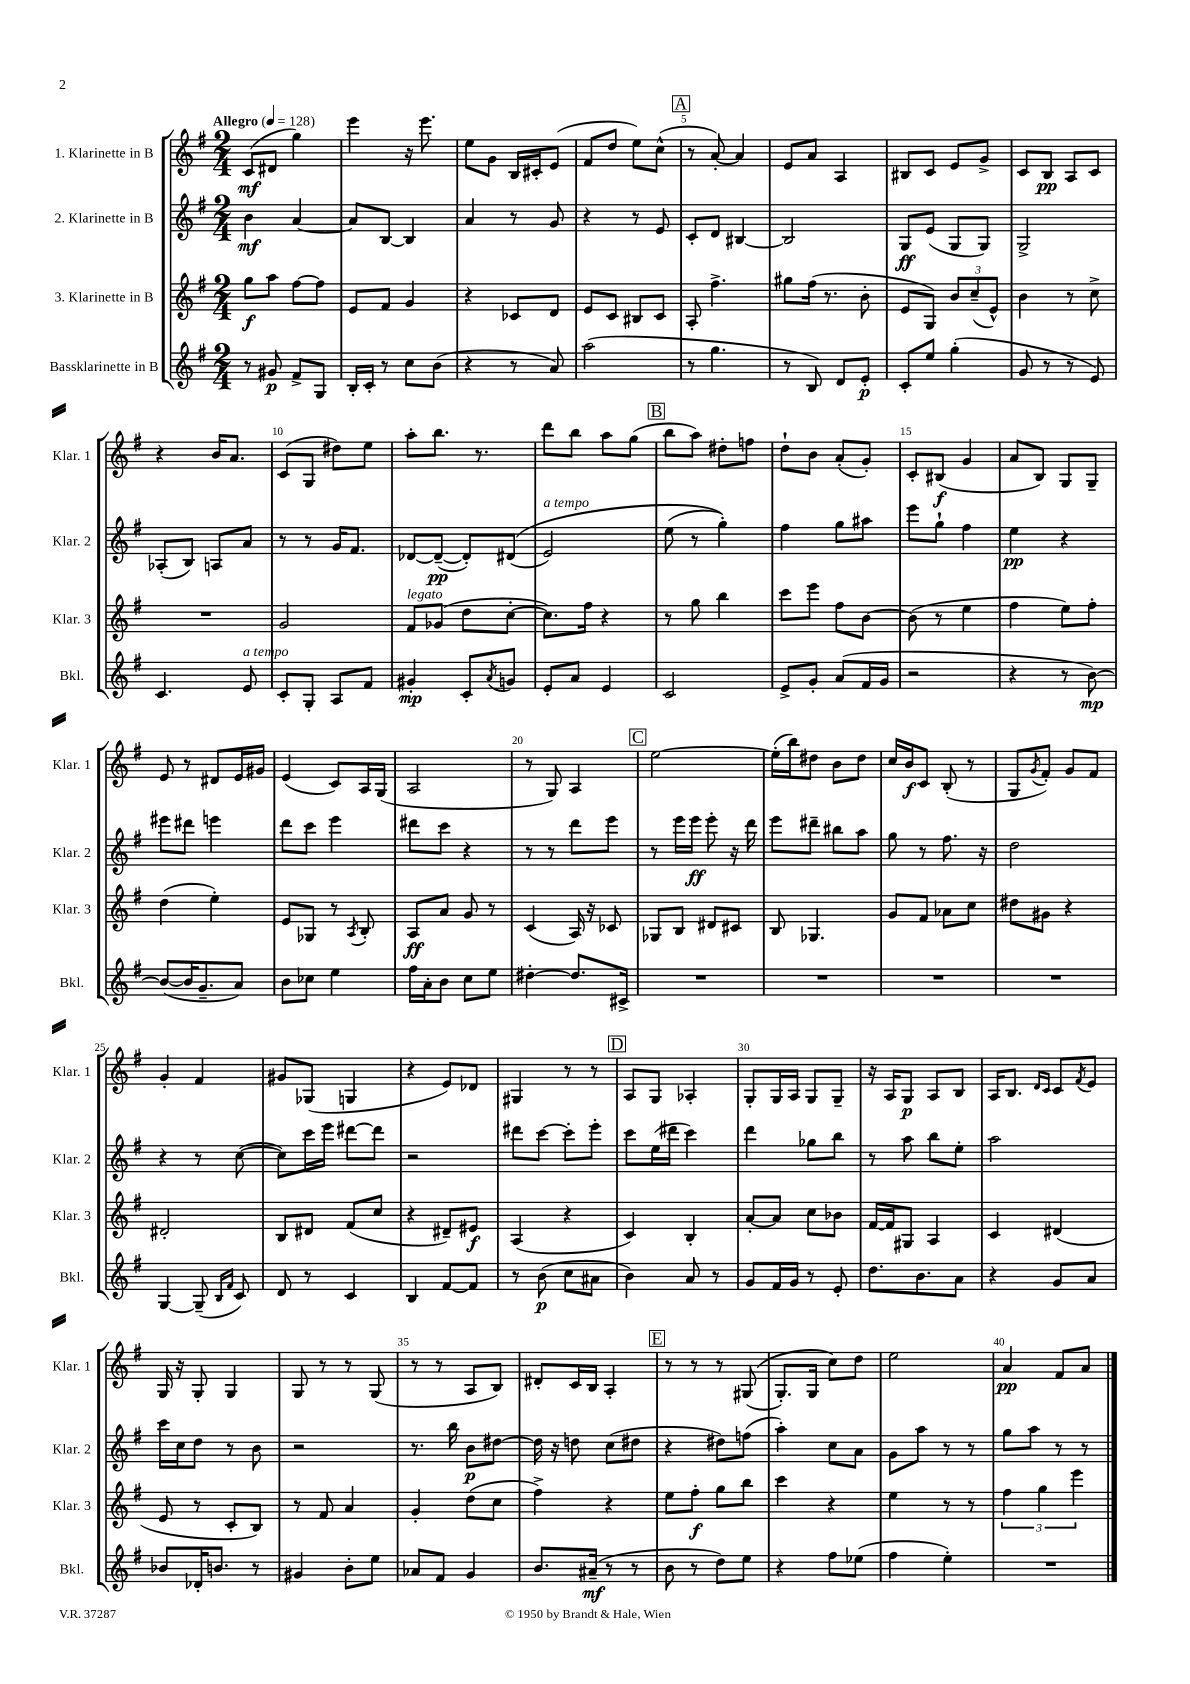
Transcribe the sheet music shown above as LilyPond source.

<<
\new StaffGroup <<
\new Staff = "s0" \with { instrumentName = "1. Klarinette in B" shortInstrumentName = "Klar. 1" } {
    \clef treble \key g \major \numericTimeSignature \time 2/4 \tempo "Allegro" 4 = 128
    c'8\mf( dis'8 g''4) |
    e'''4 r16 e'''8. |
    e''8 g'8 b16 cis'16-. e'8( |
    fis'8 d''8 e''8) c''8-^( |
    \mark \markup { \box "A" } r8 a'8~-.) a'4 |
    e'8 a'8 a4 |
    bis8 c'8 e'8 g'8-> |
    c'8 b8\pp a8 c'8 |
    r4 b'16 a'8. |
    c'8( g8 dis''8) e''8 |
    a''8-. b''8. r8. |
    d'''8 b''8 a''8 g''8( |
    \mark \markup { \box "B" } b''8 a''8) dis''8-. f''8 |
    d''8-! b'8 a'8-.( g'8-.) |
    c'8-. bis8\f( g'4 |
    a'8 b8) g8 g8-- |
    e'8 r8 dis'8 e'16 gis'16 |
    e'4( c'8) a16 g16( |
    a2 |
    r8 g8) a4 |
    \mark \markup { \box "C" } e''2~ |
    e''16-.( b''16) dis''8 b'8 dis''8 |
    c''16 b'16\f c'8 b8-.( r8 |
    g8 \acciaccatura { g'8 } fis'8-.) g'8 fis'8 |
    g'4-. fis'4 |
    gis'8 ges8( g4 |
    r4 e'8) des'8 |
    gis4 r8 r8 |
    \mark \markup { \box "D" } a8 g8 aes4-. |
    g8-. g16 a16 g8 g8-- |
    r16 a16 g8\p a8 b8 |
    a16 b8. \grace { d'16 c'16 } c'8 \acciaccatura { fis'8 } e'8 |
    g16 r16 g8-. g4 |
    g8 r8 r8 g8( |
    r8 r8 a8 b8) |
    dis'8-. c'16 b16 a4-. |
    \mark \markup { \box "E" } r8 r8 r8 gis8(\( |
    g8.-.) g16 c''8\) d''8 |
    e''2 |
    a'4\pp fis'8 a'8 \bar "|." |
}
\new Staff = "s1" \with { instrumentName = "2. Klarinette in B" shortInstrumentName = "Klar. 2" } {
    \clef treble \key g \major \numericTimeSignature \time 2/4
    b'4\mf a'4~ |
    a'8 b8~ b4 |
    a'4 r8 g'8 |
    r4 r8 e'8 |
    \mark \markup { \box "A" } c'8-. d'8 bis4~ |
    bis2 |
    g8\ff e'8( g8 g8) |
    g2-> |
    aes8-.( b8) a8 a'8 |
    r8 r8 g'16 fis'8. |
    des'8~ des'8~--\pp( des'8-.) dis'8(\( |
    e'2^\markup { \italic "a tempo" }) |
    \mark \markup { \box "B" } e''8( r8 g''4-.)\) |
    fis''4 g''8 ais''8 |
    e'''8 g''8-! fis''4 |
    e''4\pp r4 |
    eis'''8 dis'''8 e'''4 |
    d'''8 c'''8 e'''4 |
    dis'''8 c'''8 r4 |
    r8 r8 d'''8 e'''8 |
    \mark \markup { \box "C" } r8 e'''16 e'''16\ff e'''8-. r16 d'''16 |
    e'''8 dis'''8-- bis''8 a''8 |
    g''8 r8 fis''8. r16 |
    d''2 |
    r4 r8 c''8~( |
    c''8) c'''16 e'''16 dis'''8~ dis'''8 |
    r2 |
    dis'''8 c'''8~ c'''8-. e'''8-. |
    \mark \markup { \box "D" } c'''8 e''16( dis'''16 c'''4) |
    d'''4 ges''8 b''8 |
    r8 a''8 b''8 e''8-. |
    a''2 |
    c'''16 c''16 d''8 r8 b'8 |
    r2 |
    r8. b''16 b'8\p dis''8~ |
    dis''16 r16 d''8 c''8( dis''8 |
    \mark \markup { \box "E" } r4 dis''8) f''8( |
    a''4-.) c''8 a'8 |
    g'8 a''8 r8 r8 |
    g''8 a''8 r8 r8 \bar "|." |
}
\new Staff = "s2" \with { instrumentName = "3. Klarinette in B" shortInstrumentName = "Klar. 3" } {
    \clef treble \key g \major \numericTimeSignature \time 2/4
    g''8\f a''8 fis''8~ fis''8 |
    e'8 fis'8 g'4 |
    r4 ces'8 d'8 |
    e'8 c'8 bis8 c'8 |
    \mark \markup { \box "A" } a8-. fis''4.-> |
    gis''8 fis''16( r8. b'8-. |
    e'8 g8) \tuplet 3/2 { b'8 c''8--( e'8-^) } |
    b'4 r8 c''8-> |
    R2 |
    g'2 |
    fis'8^\markup { \italic "legato" } ges'8( d''8 c''8~-. |
    c''8.) fis''16 r4 |
    \mark \markup { \box "B" } r8 g''8 b''4 |
    c'''8 e'''8 fis''8 b'8~ |
    b'8( r8 e''4 |
    fis''4 e''8) fis''8-. |
    d''4( e''4-.) |
    e'8 ges8 r8 \acciaccatura { a8 } b8-. |
    a8\ff a'8 g'8 r8 |
    c'4( a16) r16 ces'8 |
    \mark \markup { \box "C" } ges8 b8 dis'8 cis'8 |
    b8 ges4. |
    g'8 fis'8 aes'8 c''8 |
    dis''8 gis'8 r4 |
    dis'2-. |
    b8 dis'8 fis'8( c''8 |
    r4 dis'8--) eis'8\f |
    a4( r4 |
    \mark \markup { \box "D" } c'4) b4-. |
    a'8~-. a'8 c''8 bes'8 |
    fis'16~ fis'16 gis8 a4 |
    c'4 dis'4( |
    e'8 r8 c'8-. b8) |
    r8 fis'8 a'4 |
    g'4-. d''8( c''8 |
    fis''4->) r4 |
    \mark \markup { \box "E" } e''8 fis''8-.\f g''8 b''8 |
    c'''4 r4 |
    e''4 r8 r8 |
    \tuplet 3/2 { fis''4 g''4 e'''4 } \bar "|." |
}
\new Staff = "s3" \with { instrumentName = "Bassklarinette in B" shortInstrumentName = "Bkl." } {
    \clef treble \key g \major \numericTimeSignature \time 2/4
    r8 gis'8\p fis'8-> g8 |
    b16-. c'16-. r8 c''8 b'8( |
    r4 r8 a'8) |
    a''2( |
    \mark \markup { \box "A" } r8 g''4. |
    r8 b8) d'8 e'8-.\p |
    c'8-. e''8 g''4-.( |
    g'8 r8 r8 e'8) |
    c'4. e'8^\markup { \italic "a tempo" } |
    c'8-. g8-. a8 fis'8 |
    gis'4-.\mp c'8-. \acciaccatura { a'8 } g'8 |
    e'8-. a'8 e'4 |
    \mark \markup { \box "B" } c'2 |
    e'8-> g'8-. a'8( fis'16 g'16 |
    r2 |
    r4 r8 b'8~\mp) |
    b'8~( b'16 g'8.-- a'8) |
    b'8 ces''8 e''4 |
    fis''16 a'16-. b'8 c''8 e''8 |
    dis''4~-. dis''8. cis'16-> |
    \mark \markup { \box "C" } R2 |
    R2 |
    R2 |
    R2 |
    g4~ g8--( \grace { b16 fis'16 } c'8) |
    d'8 r8 c'4 |
    b4 fis'8~ fis'8 |
    r8 b'8\p( c''8 ais'8 |
    \mark \markup { \box "D" } b'4) a'8 r8 |
    g'8 fis'16 g'16 r8 e'8-. |
    d''8. b'8. a'8 |
    r4 g'8 a'8 |
    bes'8 des'16-. b'8. r8 |
    gis'4 b'8-. e''8 |
    aes'8 fis'8 g'4 |
    b'8. ais'16--\mf( r8 r8 |
    \mark \markup { \box "E" } b'8 r8 d''8) e''8 |
    r4 fis''8 ees''8( |
    fis''4 e''4-.) |
    R2 \bar "|." |
}
>>
>>
\layout { \context { \Score \override BarNumber.break-visibility = ##(#f #t #t) barNumberVisibility = #(every-nth-bar-number-visible 5) } }
